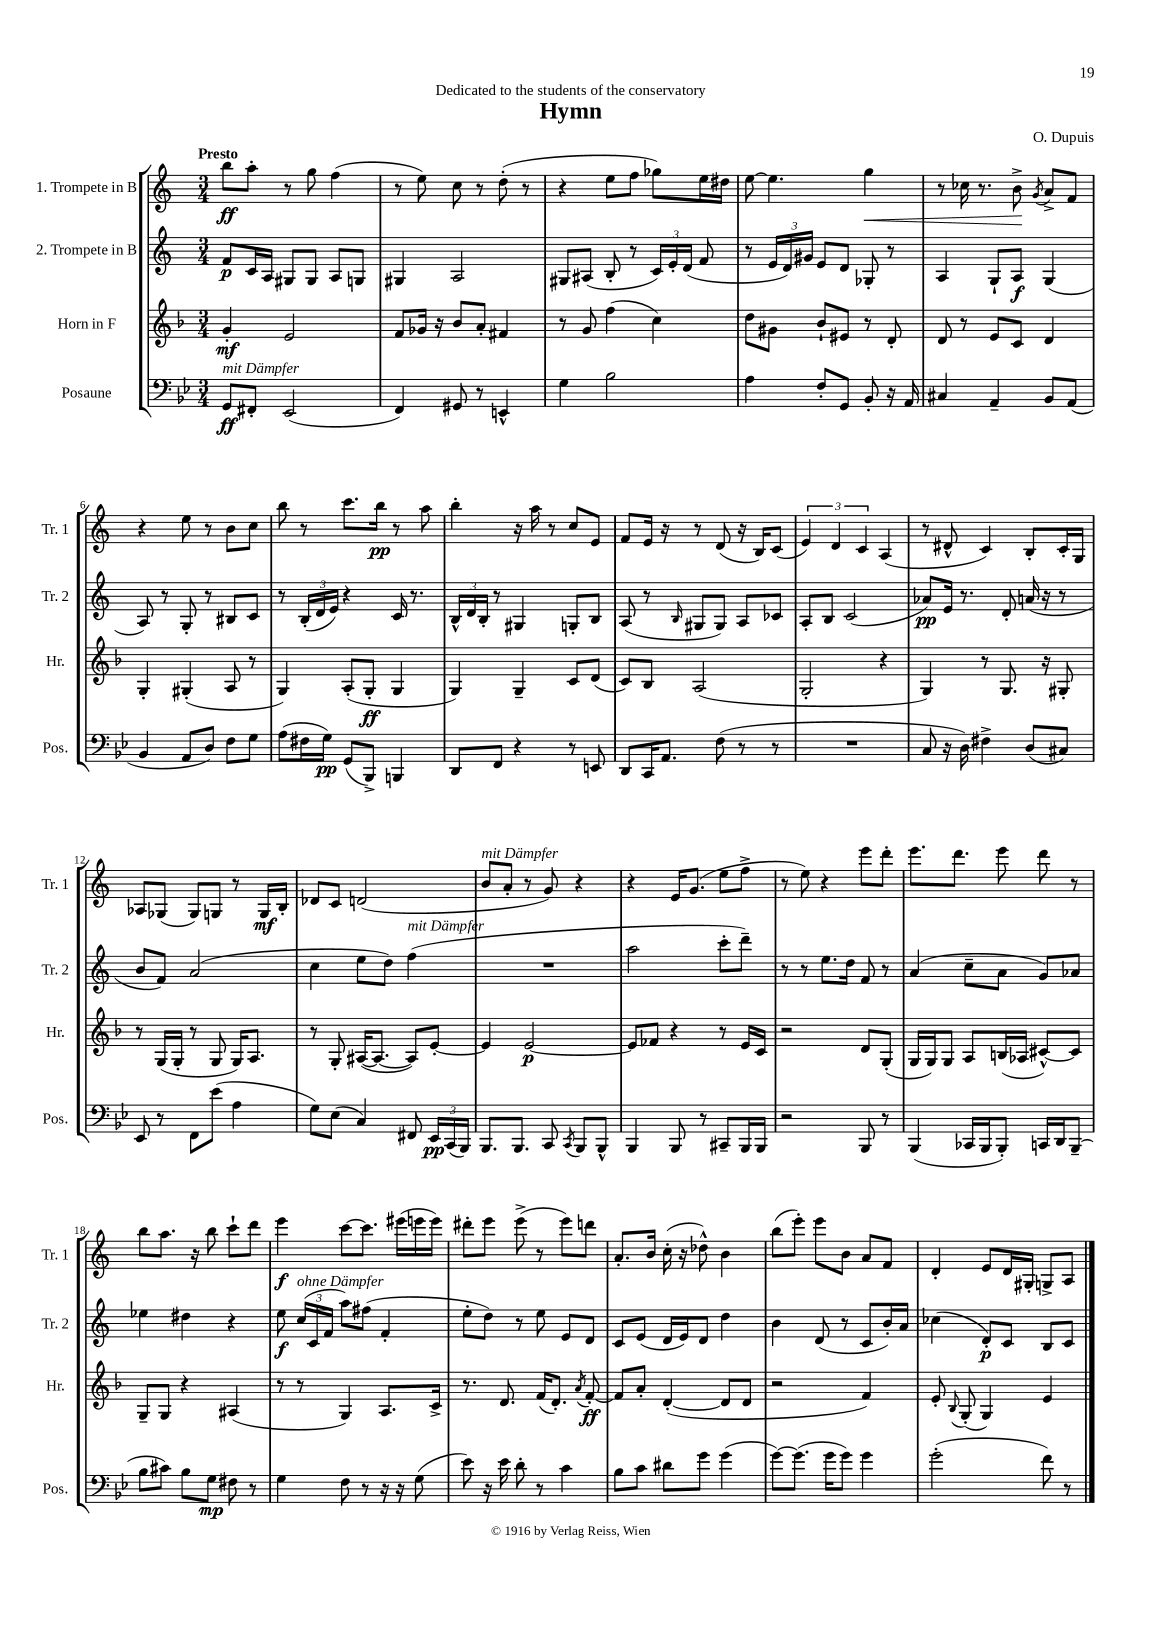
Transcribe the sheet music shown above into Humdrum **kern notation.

**kern	**kern	**kern	**kern
*staff4	*staff3	*staff2	*staff1
*clefF4	*clefG2	*clefG2	*clefG2
*k[b-e-]	*k[b-]	*k[]	*k[]
*M3/4	*M3/4	*M3/4	*M3/4
8GG	4g'	8f	8bb
8FF#'	.	16c	8aa'
.	.	16A	.
(2EE-	2e	8G#	8r
.	.	8G#	8gg
.	.	8A	(4ff
.	.	8G	.
=	=	=	=
4FF)	8f	4G#	8r
.	16g-	.	8ee)
.	16r	.	.
8GG#	8b-	2A	8cc
8r	8a'	.	8r
4EE^^	4f#	.	(8dd'
.	.	.	8r
=	=	=	=
4G	8r	8G#	4r
.	8g	(8A#	.
2B-	(4ff	8B'	8ee
.	.	8r	8ff
.	4cc)	24c)	8gg-)
.	.	24e'	.
.	.	(24d	.
.	.	8f	16ee
.	.	.	16dd#
=	=	=	=
4A	8dd	8r	[8ee
.	8g#	24e	4.ee]
.	.	24d)	.
.	.	24g#	.
8F'	8b-`	8e	.
8GG	8e#	8d	.
8BB-'	8r	8G-'	4gg
16r	8d'	8r	.
16AA	.	.	.
=	=	=	=
4C#	8d	4A	8r
.	8r	.	16cc-
.	.	.	8.r
4AA~	8e	8G`	.
.	8c	8A	8b^
.	.	.	8qg
8BB-	4d	(4G	8a^
(8AA	.	.	8f
=	=	=	=
4BB-	4G'	8A)	4r
.	.	8r	.
8AA	(4G#'	8G'	8ee
8D)	.	8r	8r
8F	8A	8B#	8b
8G	8r	8c	8cc
=	=	=	=
(8A	4G)	8r	8bb
16F#	.	(24B'	8r
.	.	24d	.
16G)	.	.	.
.	.	24e)	.
(8GG	(8A'	4r	8.ccc
8BBB-^)	8G'	.	.
.	.	.	16bb
4BBB	4G	16c	8r
.	.	8.r	.
.	.	.	8aa
=	=	=	=
8DD	4G)	24B^^	4bb'
.	.	24d	.
.	.	24B'	.
8FF	.	8r	.
4r	4G~	4G#	16r
.	.	.	16aa
.	.	.	8r
8r	8c	8G'	8cc
8EE	(8d	8B	8e
=	=	=	=
8DD	8c)	(8A	8f
16CC	8B-	8r	16e
8.AA	.	.	16r
.	.	16qqB	.
.	(2A	8G#	8r
(8F	.	8G#)	(8d
8r	.	8A	16r
.	.	.	16B)
8r	.	8c-	(8c
=	=	=	=
2.r	2G'	8A'	6e)
.	.	8B	.
.	.	.	6d
.	.	(2c	.
.	.	.	6c
.	4r	.	(4A
=	=	=	=
8C	4G)	8a-)	8r
16r	.	16e	8d#^^
16D)	.	8.r	.
4F#^	8r	.	4c)
.	8.G	8d'	.
(8D	.	(16a	8B'
.	16r	16r	.
8C#)	8G#'	8r	16c'
.	.	.	16G
=	=	=	=
8EE-	8r	8b	8A-
8r	(16G	8f)	(8G-
.	16G'	.	.
8FF	8r	(2a	8G-)
(8e-	8G	.	8G
4A	16G)	.	8r
.	8.A	.	.
.	.	.	16G
.	.	.	16B'
=	=	=	=
8G)	8r	4cc	8d-
(8E-	8G'	.	8c
4C)	([16A#	8ee	(2d
.	8.A#_	.	.
.	.	8dd)	.
8FF#	8A#])	(4ff	.
24EE-	[8e'	.	.
(24CC	.	.	.
24BBB-)	.	.	.
=	=	=	=
8.BBB-	4e]	2.r	8b
.	.	.	8a'
8.BBB-	.	.	.
.	[2e	.	8r
8CC	.	.	8g)
8qCC	.	.	.
8BBB-	.	.	4r
8BBB-^^	.	.	.
=	=	=	=
4BBB-	8e]	2aa	4r
.	8f-	.	.
8BBB-	4r	.	16e
.	.	.	(8.g
8r	.	.	.
8CC#~	8r	8ccc'	8ee
16BBB-	16e	8ddd~)	8ff^
16BBB-	16c	.	.
=	=	=	=
2r	2r	8r	8r
.	.	8r	8ee)
.	.	8.ee	4r
.	.	16dd	.
8BBB-	8d	8f	8eee
8r	(8G'	8r	8ddd'
=	=	=	=
(4BBB-	16G	(4a	8.eee
.	16G)	.	.
.	8G	.	.
.	.	.	8.ddd
16CC-	8A	8cc~	.
16BBB-	.	.	.
8BBB-')	(16B	8a	8eee
.	16A-	.	.
16CC	[8c#^^)	8g)	8ddd
16DD	.	.	.
(8BBB-~	8c#]	8a-	8r
=	=	=	=
8B-	8G~	4ee-	8bb
8c#)	8G	.	8.aa
8B-	4r	4dd#	.
.	.	.	16r
8G	.	.	8bb
8F#	(4A#	4r	8ccc`
8r	.	.	8ddd
=	=	=	=
4G	8r	8ee	4eee
.	8r	(24cc	.
.	.	24c	.
.	.	24f	.
8F	4G)	8aa)	[8ccc
8r	.	(8ff#	8.ccc]
16r	8.A	4f'	.
16r	.	.	(16eee#
(8G	.	.	16eee
.	16c^	.	16eee)
=	=	=	=
8e-)	8.r	8ee'	8ddd#'
16r	.	8dd)	8eee
16e-	8.d	.	.
8d'	.	8r	(8eee^
8r	(16f	8ee	8r
.	8.d')	.	.
4c	.	8e	8eee)
.	8qa	.	.
.	[8f'	8d	8ddd
=	=	=	=
8B-	8f]	8c	8.a'
8c	8a'	(8e	.
.	.	.	16b
8d#	([4d'	16d	(16cc'
.	.	16e)	16r
8g	.	8d	8dd-^^)
(4g	8d]	4dd	4b
.	8d	.	.
=	=	=	=
[8g)	2r	4b	(8bb
(8.g]	.	.	8eee')
.	.	(8d	8eee
16g	.	.	.
8g)	.	8r	8b
4g	4f)	8c	8a
.	.	16b')	8f
.	.	16a	.
=	=	=	=
(2g'	8e'	(4cc-	4d'
.	8qqB-	.	.
.	(8G'	.	.
.	4G)	8d')	8e
.	.	8c	16d
.	.	.	16G#'
8f)	4e	8B	8G^
8r	.	8c	8A
==	==	==	==
*-	*-	*-	*-
